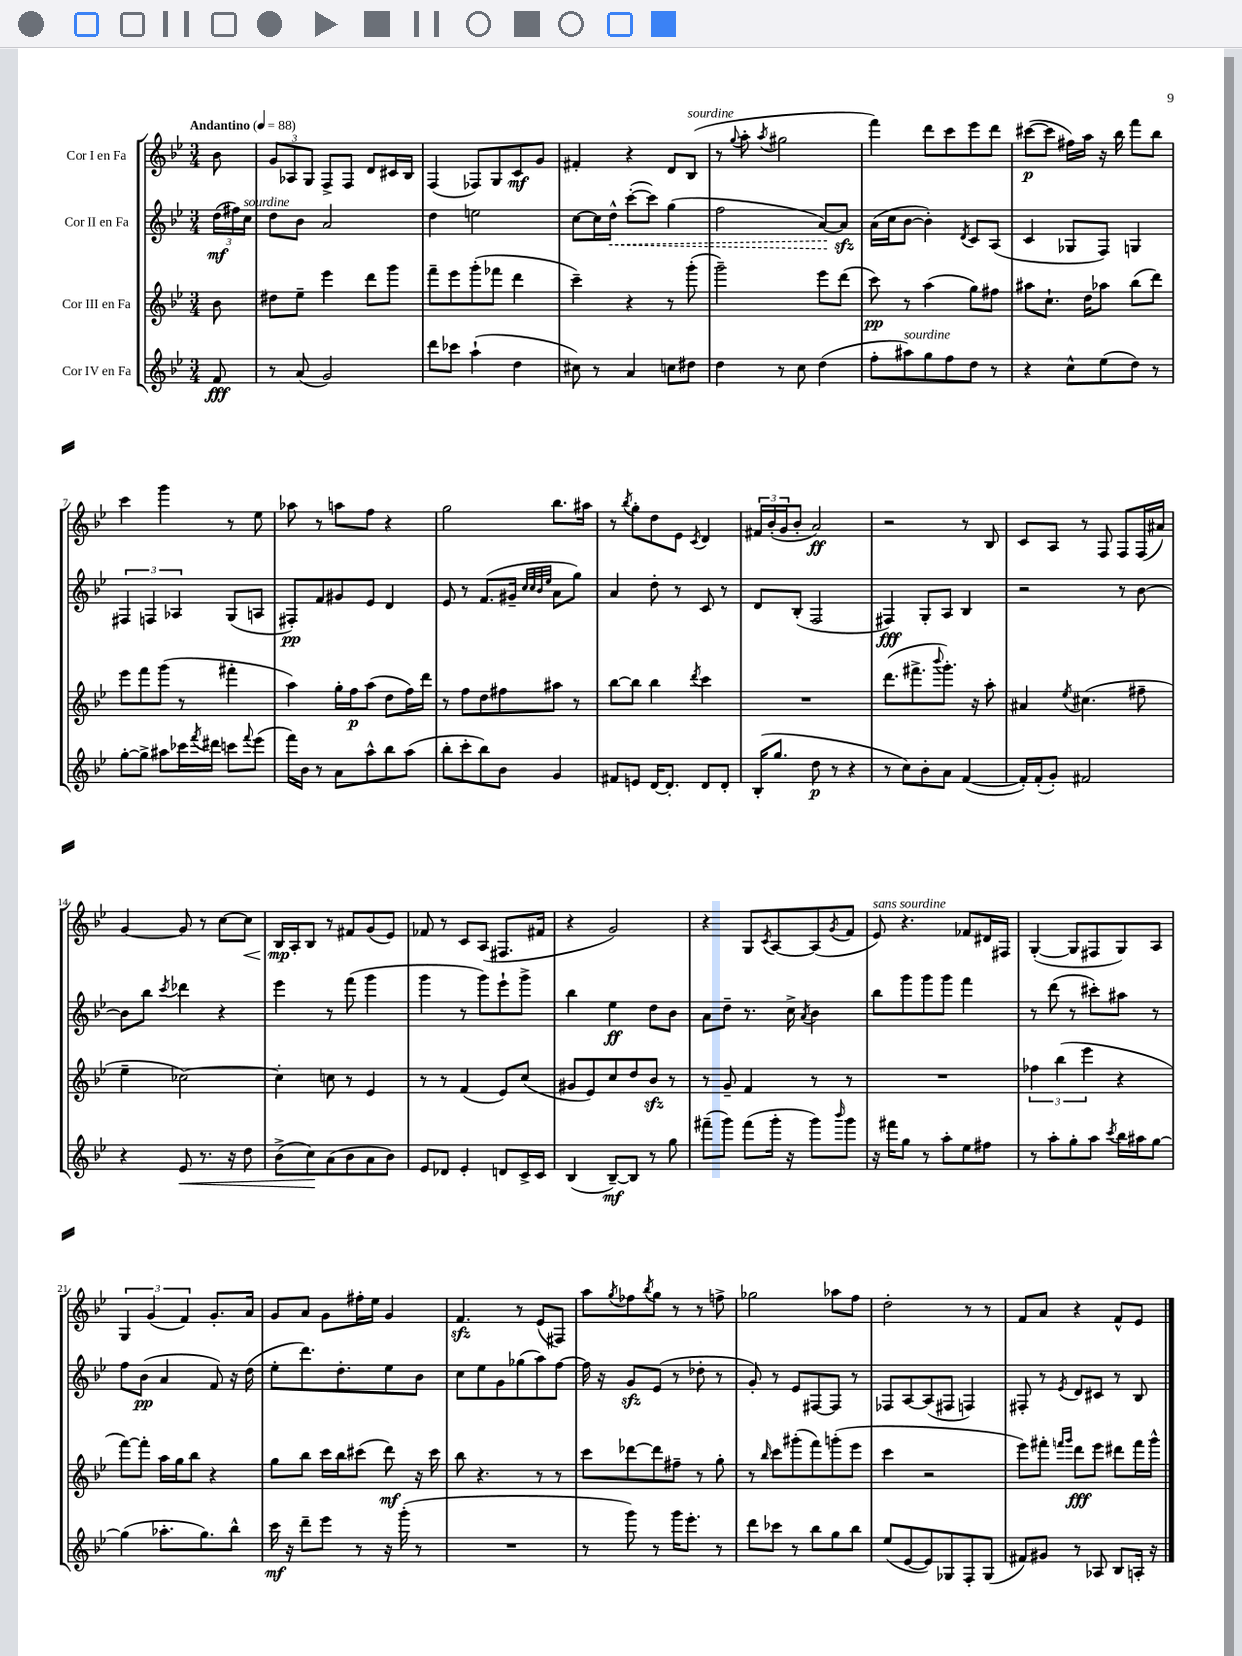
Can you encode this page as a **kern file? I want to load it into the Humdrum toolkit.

**kern	**dynam	**kern	**dynam	**kern	**dynam	**kern	**dynam
*part4	*part4	*part3	*part3	*part2	*part2	*part1	*part1
*staff4	*staff4	*staff3	*staff3	*staff2	*staff2	*staff1	*staff1
*I"Cor IV en Fa	*	*I"Cor III en Fa	*	*I"Cor II en Fa	*	*I"Cor I en Fa	*
*clefG2	*	*clefG2	*	*clefG2	*	*clefG2	*
*k[b-e-]	*	*k[b-e-]	*	*k[b-e-]	*	*k[b-e-]	*
*M3/4	*	*M3/4	*	*M3/4	*	*M3/4	*
*MM88	*	*MM88	*	*MM88	*	*MM88	*
=	=	=	=	=	=	=	=
!	!	!	!	!	!	!LO:TX:a:B:t=Andantino	!
8f/	fff	8b-\	.	(24dd\LL	mf	8b-\	.
.	.	.	.	24ff#X\)	.	.	.
!	!	!	!	!LO:TX:a:i:t=sourdine	!	!	!
.	.	.	.	24cc\JJ	.	.	.
=1	=1	=1	=1	=1	=1	=1	=1
8r	.	8dd#X\L	.	8dd\L	.	12g/L	.
.	.	.	.	.	.	12A-X/	.
(8a/	.	8ee-~\J	.	8b-\J	.	.	.
.	.	.	.	.	.	12G/J	.
2g/)	.	4eee-\	.	2a/	.	8F^/L	.
.	.	.	.	.	.	8F/J	.
.	.	8ddd\L	.	.	.	8d/L	.
.	.	8ggg\J	.	.	.	16c#X/L	.
.	.	.	.	.	.	16B-/JJ	.
=2	=2	=2	=2	=2	=2	=2	=2
8ddd\L	.	8fff~\L	.	4dd\	.	(4F/	.
8ccc-X\J	.	8eee-\	.	.	.	.	.
(4aa`\	.	(8ggg'\	.	2een\	.	8F-X/L)	.
.	.	8fff-X\J	.	.	.	8G/	.
4dd\	.	4ddd\	.	.	.	8c/	mf
.	.	.	.	.	.	8g/J	.
=3	=3	=3	=3	=3	=3	=3	=3
8cc#X\)	.	4ccc~\)	.	[8cc\L	.	4f#X'/	.
8r	.	.	.	16cc\L]	.	.	.
!	!	!	!	!	!LO:HP:b	!	!
.	.	.	.	16dd^^\JJ	<	.	.
4a/	.	4r	.	([8ccc'\L	.	4r	.
.	.	.	.	8ccc\J])	.	.	.
8ccn\L	.	8r	.	(4gg\	.	8d/L	.
!	!	!	!	!	!	!LO:TX:a:i:t=sourdine	!
8dd#X\J	.	(8ggg'\	.	.	.	(8B-/J	.
=4	=4	=4	=4	=4	=4	=4	=4
4dd\	.	2ggg~\)	.	2ff\	.	8r	.
.	.	.	.	.	.	8qqgg/	.
.	.	.	.	.	.	8aa'\	.
.	.	.	.	.	.	8qaa/	.
8r	.	.	.	.	.	2gg#X\	.
8cc\	.	.	.	.	.	.	.
(4dd\	.	8eee-\L	.	[8a/L)	.	.	.
.	.	(8ddd\J	.	8azz/J]	[	.	.
=5	=5	=5	=5	=5	=5	=5	=5
8ff'\L	.	8ccc\)	pp	(16a\LL	.	4fff\)	.
.	.	.	.	16cc\J	.	.	.
!LO:TX:a:i:t=sourdine	!	!	!	!	!	!	!
8aa#X\)	.	8r	.	[8b-\J	.	.	.
8gg\	.	(4aa\	.	4b-'\])	.	8ddd\L	.
8ff\	.	.	.	.	.	8ccc\	.
.	.	.	.	8qd/	.	.	.
8dd\J	.	8gg\L)	.	8c/L	.	8eee-\	.
8r	.	8ff#X\J	.	(8A/J	.	8ddd\J	.
=6	=6	=6	=6	=6	=6	=6	=6
4r	.	8aa#X\L	.	4c/	.	([8ccc#X\L	p
.	.	8.cc`\J	.	.	.	8ccc#\J]	.
8cc^^\L	.	.	.	8G-X/L	.	16ff#X\LL)	.
.	.	16dd\KL	.	.	.	16aa\JJ	.
(8ee-\	.	8aa-X\J	.	8F/J)	.	16r	.
.	.	.	.	.	.	16bb-\	.
8dd\J)	.	(8bb-\L	.	4Gn/	.	8fff\L	.
8r	.	8ddd\J)	.	.	.	8bb-\J	.
!!LO:LB:g=z
=7	=7	=7	=7	=7	=7	=7	=7
[8gg'\L	.	8eee-\L	.	6F#X/	.	4ccc\	.
8gg^\J]	.	8fff\	.	.	.	.	.
.	.	.	.	6Fn/	.	.	.
8aa#X\L	.	(8ggg\J	.	.	.	4ggg\	.
.	.	.	.	6A-X/	.	.	.
16ccc-X\L	.	8r	.	.	.	.	.
8qfff/	.	.	.	.	.	.	.
16ddd#X\JJ	.	.	.	.	.	.	.
8cccn\L	.	4fff#X'\	.	(8G/L	.	8r	.
8qqfff/	.	.	.	.	.	.	.
(8eee-\J	.	.	.	8An/J	.	8ee-\	.
=8	=8	=8	=8	=8	=8	=8	=8
16fff\LL)	.	4aa\)	.	8F#X'/L)	pp	8aa-X\	.
16b-\JJ	.	.	.	.	.	.	.
8r	.	.	.	8f/	.	8r	.
8a\L	.	16gg'\LL	.	8g#X/	.	8aan\L	.
.	.	16ff\J	p	.	.	.	.
8aa^^\	.	(8aa\J	.	8e-/J	.	8ff\J	.
8bb-\	.	8dd\L	.	4d/	.	4r	.
(8aa\J	.	16ff\L)	.	.	.	.	.
.	.	16ddd\JJ	.	.	.	.	.
=9	=9	=9	=9	=9	=9	=9	=9
8bb-'\L	.	8r	.	8e-/	.	2gg\	.
8ccc'\	.	8ff\L	.	8r	.	.	.
8bb-\)	.	8dd\	.	(8.f/L	.	.	.
8b-\J	.	8ff#X\	.	.	.	.	.
.	.	.	.	16g#X~/Jk	.	.	.
.	.	.	.	32qqcc/LLL	.	.	.
.	.	.	.	32qqcc/	.	.	.
.	.	.	.	32qqb-/	.	.	.
.	.	.	.	32qqee-/JJJ	.	.	.
4g/	.	8aa#X\J	.	8a\L	.	8.bb-\L	.
.	.	8r	.	8gg\J)	.	.	.
.	.	.	.	.	.	16aa#X\Jk	.
=10	=10	=10	=10	=10	=10	=10	=10
8f#X/L	.	[8bb-\L	.	4a/	.	8r	.
.	.	.	.	.	.	8qbb-/	.
8en/J	.	8bb-\J]	.	.	.	8gg'\L	.
[16d/KL	.	4bb-\	.	8dd'\	.	8dd\	.
8.d'/J]	.	.	.	.	.	.	.
.	.	.	.	8r	.	8e-\J	.
.	.	8qddd/	.	.	.	8qc/	.
8d/L	.	4ccc\	.	8c/	.	4d/	.
8d'/J	.	.	.	8r	.	.	.
=11	=11	=11	=11	=11	=11	=11	=11
(16B-'/KL	.	2.r	.	8d/L	.	24f#X/LL	.
.	.	.	.	.	.	(24b-'/	.
8.gg/J	.	.	.	.	.	.	.
.	.	.	.	.	.	24g/J	.
.	.	.	.	(8B-'/J	.	8b-'/J	.
8dd\	p	.	.	2F/	.	2a/)	ff
8r	.	.	.	.	.	.	.
4r	.	.	.	.	.	.	.
=12	=12	=12	=12	=12	=12	=12	=12
8r	.	(8.ddd\L	.	4F#X/)	fff	2r	.
8cc\L)	.	.	.	.	.	.	.
.	.	8.fff#X^\	.	.	.	.	.
8b-'\	.	.	.	8G'/L	.	.	.
.	.	8qqbbb-/	.	.	.	.	.
8a\J	.	8.ggg'\J)	.	8A/J	.	.	.
([4f/	.	.	.	4B-/	.	8r	.
.	.	16r	.	.	.	.	.
.	.	8aa'\	.	.	.	8B-/	.
=13	=13	=13	=13	=13	=13	=13	=13
16f'/LL])	.	4a#X/	.	2r	.	8c/L	.
(16f'/J	.	.	.	.	.	.	.
8g'/J)	.	.	.	.	.	8A/J	.
.	.	8qee-/	.	.	.	.	.
2f#X/	.	(4.cc#X\	.	.	.	8r	.
.	.	.	.	.	.	8F/	.
.	.	.	.	8r	.	8F/L	.
.	.	8ff#X~\	.	[8b-\	.	(16F/L	.
.	.	.	.	.	.	16a#X/JJ)	.
!!LO:LB:g=z
=14	=14	=14	=14	=14	=14	=14	=14
4r	.	4ee-~\	.	8b-\L]	.	[4g/	.
.	.	.	.	8bb-\J	.	.	.
.	.	.	.	8qccc/	.	.	.
!	!LO:HP:b	!	!	!	!	!	!
8e-/	<	[2cc-X\)	.	4ddd-X\	.	8g/]	.
8.r	.	.	.	.	.	8r	.
.	.	.	.	4r	.	[8cc\L	.
16r	.	.	.	.	.	.	.
!	!	!	!	!	!	!	!LO:HP:b
8dd\	.	.	.	.	.	8cc\J]	<
=15	=15	=15	=15	=15	=15	=15	=15
(8b-^\L	.	4cc-'\]	.	4eee-\	.	16B-/LL	mp
.	.	.	.	.	.	16A'/J	[
8cc\)	.	.	.	.	.	8B-/J	.
(8a\	[	8ccn\	.	8r	.	8r	.
8b-\	.	8r	.	(8fff\	.	8f#X/L	.
8a\	.	4e-/	.	4ggg\	.	(8g/	.
8b-\J)	.	.	.	.	.	8e-/J)	.
=16	=16	=16	=16	=16	=16	=16	=16
8e-/L	.	8r	.	4ggg\	.	8f-X/	.
8d-X/J	.	8r	.	.	.	8r	.
4e-'/	.	(4f/	.	8r	.	8c/L	.
.	.	.	.	8ggg\L)	.	(8A/J	.
8dn/L	.	8e-/L)	.	8eee-`\	.	8.F#X/L	.
16c^/L	.	(8cc/J	.	8ggg^\J	.	.	.
16c/JJ	.	.	.	.	.	16f#X/Jk	.
=17	=17	=17	=17	=17	=17	=17	=17
(4B-/	.	8g#X/L	.	4bb-\	.	4r	.
.	.	8e-/)	.	.	.	.	.
[8B-~/L)	mf	8cc/	.	4ee-\	ff	2g/)	.
8B-/J]	.	8dd/	.	.	.	.	.
8r	.	8b-zz/J	.	8dd\L	.	.	.
8gg\	.	8r	.	8b-\J	.	.	.
=18	=18	=18	=18	=18	=18	=18	=18
(8fff#X~\L	.	8r	.	8a\L	.	4r	.
8ggg\J)	.	8g~/	.	8dd~\J	.	.	.
(8fff#\L	.	4f/	.	8.r	.	8G/L	.
.	.	.	.	.	.	8qc/	.
16ggg'\Jk	.	.	.	.	.	[8A/	.
16r	.	.	.	16cc^\	.	.	.
.	.	.	.	8qa/	.	.	.
8ggg\L)	.	8r	.	4b-\	.	(8A/]	.
16qqbbb-/	.	.	.	.	.	8qg/	.
8ggg\J	.	8r	.	.	.	8f/J	.
=19	=19	=19	=19	=19	=19	=19	=19
!	!	!	!	!	!	!LO:TX:a:i:t=sans sourdine	!
16r	.	2.r	.	8bb-\L	.	8e-/)	.
16fff#X\KL	.	.	.	.	.	.	.
8gg\J	.	.	.	8ggg\	.	4.r	.
8r	.	.	.	8ggg\	.	.	.
8aa'\L	.	.	.	8ggg\J	.	.	.
8ee-\	.	.	.	4fff\	.	8f-X/L	.
8ff#X\J	.	.	.	.	.	16d#X/L	.
.	.	.	.	.	.	16F#X/JJ	.
=20	=20	=20	=20	=20	=20	=20	=20
8r	.	6ff-X\	.	8r	.	([4G'/	.
8aa'\L	.	.	.	(8ddd\	.	.	.
.	.	(6bb-\	.	.	.	.	.
8gg'\	.	.	.	8r	.	8G/L]	.
.	.	6eee-\	.	.	.	.	.
8aa\J	.	.	.	8ccc#X'\L)	.	8F#X/	.
8qccc/	.	.	.	.	.	.	.
16bb-\LL	.	4r	.	8aa#X\J	.	8G/)	.
16aa#X\J	.	.	.	.	.	.	.
[8gg\J	.	.	.	8r	.	8A/J	.
!!LO:LB:g=z
=21	=21	=21	=21	=21	=21	=21	=21
(4gg\]	.	[8fff\L)	.	8ff\L	.	6G/	.
.	.	8fff'\J]	.	(8b-\J	pp	.	.
.	.	.	.	.	.	(6g/	.
8.aa-X'\L	.	16aa\LL	.	4a/	.	.	.
.	.	16gg\J	.	.	.	.	.
.	.	.	.	.	.	6f/)	.
.	.	8bb-\J	.	.	.	.	.
8.gg\)	.	.	.	.	.	.	.
.	.	4r	.	8f/)	.	8.g'/L	.
8bb-^^\J	.	.	.	16r	.	.	.
.	.	.	.	(16dd\	.	16a/Jk	.
=22	=22	=22	=22	=22	=22	=22	=22
16ccc\	mf	8gg\L	.	8ee-'\L	.	8g/L	.
16r	.	.	.	.	.	.	.
8ddd~\L	.	8bb-\J	.	8.ddd\)	.	8a/J	.
8eee-\J	.	16ccc\LL	.	.	.	8g\L	.
.	.	16bb-\J	.	8.dd'\	.	.	.
8r	.	(8ccc#X\J	.	.	.	16ff#X'\L	.
.	.	.	.	.	.	16ee-\JJ	.
16r	.	8ddd\)	mf	8ee-\	.	4g/	.
(16ggg'\	.	.	.	.	.	.	.
8r	.	16r	.	8b-\J	.	.	.
.	.	16ccc#\	.	.	.	.	.
=23	=23	=23	=23	=23	=23	=23	=23
2.r	.	8bb-\	.	8cc\L	.	4.fzz/	.
.	.	4.r	.	8ee-\	.	.	.
.	.	.	.	8g\	.	.	.
.	.	.	.	(8gg-X\	.	8r	.
.	.	8r	.	8aa\)	.	(8e-/L	.
.	.	8r	.	[8ff\J	.	8F#X/J)	.
=24	=24	=24	=24	=24	=24	=24	=24
8r	.	8ccc\L	.	16ff\]	.	8aa\L	.
.	.	.	.	16r	.	.	.
.	.	.	.	.	.	8qgg/	.
8ggg\)	.	[8ddd-X\	.	8gzz/L	.	8ff-X\	.
.	.	.	.	.	.	8qbb-/	.
8r	.	8ddd-\]	.	(8e-/J	.	8gg\J	.
16ggg\KL	.	8ff#X~\J	.	8r	.	8r	.
8.eee-'\J	.	.	.	.	.	.	.
.	.	8r	.	8dd-X'\	.	8r	.
8r	.	8gg'\	.	8r	.	8ffn^\	.
=25	=25	=25	=25	=25	=25	=25	=25
8ddd\L	.	8r	.	8g'/)	.	2gg-X\	.
.	.	16qqbb-/	.	.	.	.	.
8ccc-X\J	.	8ccc\L	.	8r	.	.	.
8r	.	(8ggg#X'\	.	8e-/L	.	.	.
8bb-\L	.	8fff\)	.	[8F#X/	.	.	.
8gg\	.	(8gggn'\	.	8F#/J]	.	8aa-X\L	.
8bb-\J	.	8eee-\J	.	8r	.	8ff\J	.
=26	=26	=26	=26	=26	=26	=26	=26
(8ee-/L	.	4ccc\	.	8F-X/L	.	2dd'\	.
[8e-/	.	.	.	[8A/	.	.	.
8e-/])	.	2r	.	(8A/]	.	.	.
8G-X/	.	.	.	8F#X/J	.	.	.
8F'/	.	.	.	4Fn/)	.	8r	.
(8G-/J	.	.	.	.	.	8r	.
=27	=27	=27	=27	=27	=27	=27	=27
8f#X/L)	.	8eee-\L)	.	8F#X'/	.	8f/L	.
8g#X/J	.	8fff#X'\J	.	8r	.	8a/J	.
.	.	16qqfffn/LL	.	.	.	.	.
.	.	16qqggg/JJ	.	8qe-/	.	.	.
8r	.	8ddd\L	fff	8d/L	.	4r	.
8A-X/	.	8eee-\J	.	8c#X/J	.	.	.
8B-/L	.	8ddd#X\L	.	8r	.	8f^^/L	.
16An'/Jk	.	16fff\L	.	8B-/	.	8e-/J	.
16r	.	16ggg^^\JJ	.	.	.	.	.
==	==	==	==	==	==	==	==
*-	*-	*-	*-	*-	*-	*-	*-
